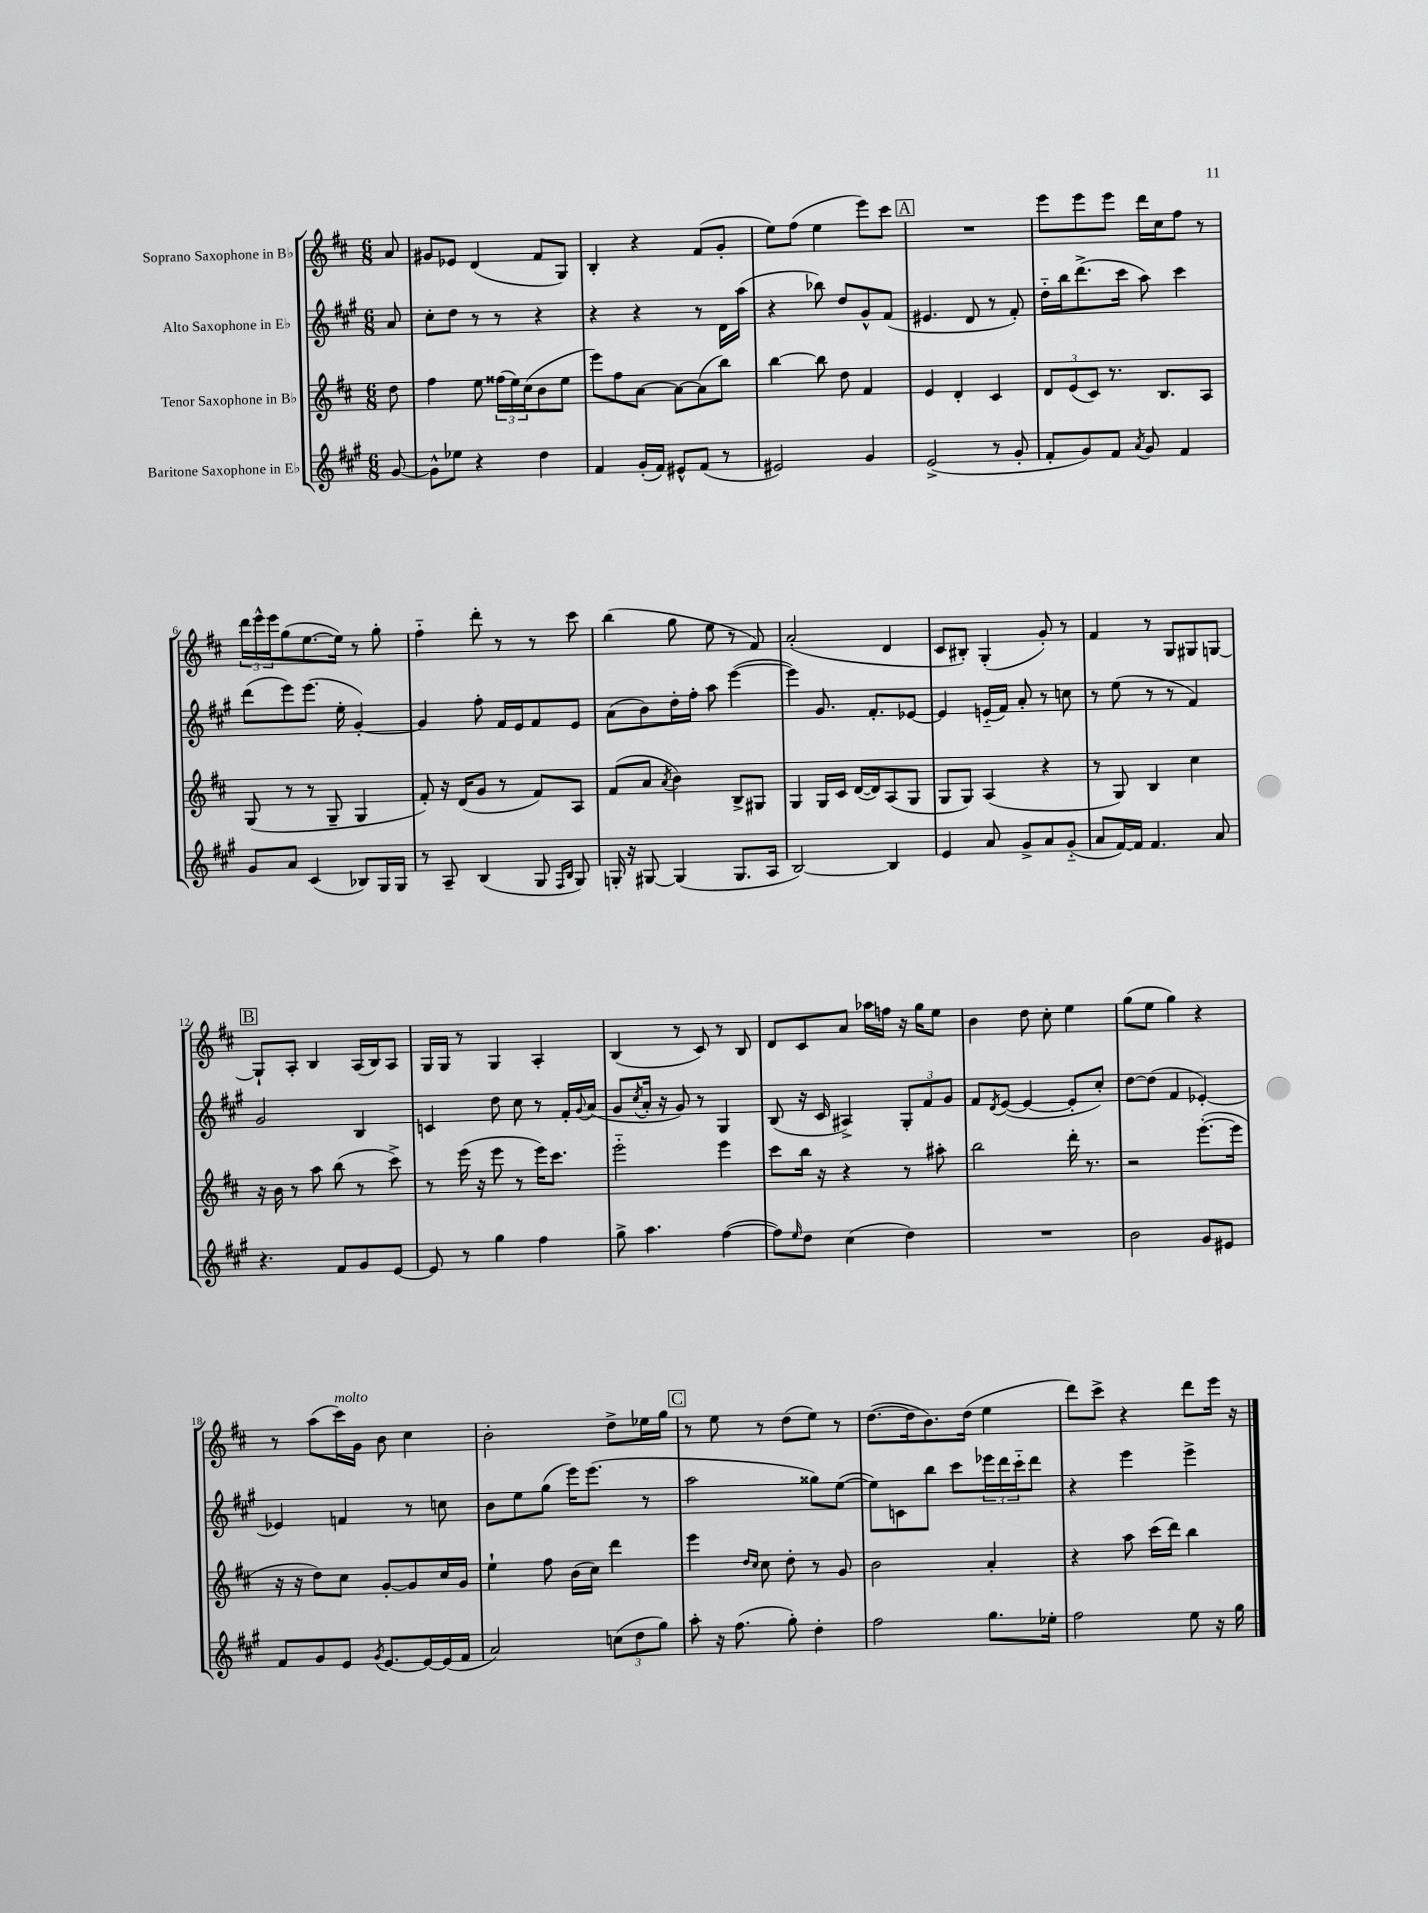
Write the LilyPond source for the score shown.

<<
\new StaffGroup <<
\new Staff = "s0" \with { instrumentName = "Soprano Saxophone in Bb" } {
    \clef treble \key d \major \numericTimeSignature \time 6/8 \partial 8
    a'8 |
    gis'8 ees'8 d'4( fis'8 g8) |
    b4-. r4 fis'8( g'8-. |
    e''8) fis''8( e''4 e'''8) cis'''8 |
    \mark \markup { \box "A" } R2. |
    e'''8 e'''8 e'''8 d'''16 cis''16 fis''8 r8 |
    \tuplet 3/2 { d'''16 e'''16-^ e'''16 } g''8( e''8.~ e''16) r8 g''8-. |
    fis''4-_ d'''8-. r8 r8 cis'''8 |
    b''4( g''8 e''8 r8 fis'8) |
    a'2-.( d'4 |
    cis'8 bis8-.) g4-.( g'8-.) r8 |
    fis'4 r8 g8 gis8 g8~ |
    \mark \markup { \box "B" } g8-! a8-. b4 a16( b16) a8 |
    g16 g16 r8 g4 a4-. |
    b4( r8 cis'8) r8 b8 |
    d'8 cis'8 a'8 aes''16 f''16 r16 g''16 e''8 |
    b'4 d''8 cis''8-. e''4 |
    g''8( e''8 g''4) r4 |
    r8 a''8( cis'''16^\markup { \italic "molto" }) g'16 b'8 cis''4 |
    b'2-. d''8-> ees''16 g''16 |
    \mark \markup { \box "C" } r8 e''8 r8 d''8( e''8) r8 |
    d''8.~( d''16 b'8.) d''16( e''4 |
    d'''8) cis'''8-> r4 d'''8 e'''16 r16 \bar "|." |
}
\new Staff = "s1" \with { instrumentName = "Alto Saxophone in Eb" } {
    \clef treble \key a \major \numericTimeSignature \time 6/8 \partial 8
    a'8 |
    cis''8-. d''8 r8 r8 r4 |
    r4 r4 r8 d'16 a''16( |
    r4 bes''8) d''8 gis'8-^ fis'8( |
    \mark \markup { \box "A" } eis'4. d'8 r8 fis'8-.) |
    d''16-_ b''16 d'''8.->( cis'''16 a''8) cis'''4 |
    d'''8( e'''8) e'''8.( e''16-. gis'4~-.) |
    gis'4 fis''8-. fis'16 e'16 fis'8 e'8 |
    a'8( b'8) d''16-. fis''16-. a''8 e'''4~( |
    e'''4) gis'8. fis'8.-. ees'8~ |
    ees'4 e'16-_( fis'16) a'8-. r8 c''8 |
    r8 e''8( r8 r8 fis'4) |
    \mark \markup { \box "B" } gis'2 b4 |
    c'4 d''8 cis''8 r8 fis'16-. \appoggiatura { gis'8 } a'16( |
    gis'8 \acciaccatura { cis''8 } a'16-. r16 gis'8) r8 gis4 |
    b8( r16 cis'16 ais4->) \tuplet 3/2 { gis8-. fis'8 gis'8 } |
    fis'8 \acciaccatura { d'8 } e'8~( e'4~ e'8-. cis''8-.) |
    d''8~ d''8( fis'4 ees'4~-.) |
    ees'4 f'4 r8 c''8 |
    b'8 e''8 gis''8( e'''16) e'''8.( r8 |
    \mark \markup { \box "C" } a''2 gisis''8) e''8~( |
    e''8) c'8 b''8 cis'''8 \tuplet 3/2 { ees'''16 d'''16 cis'''16-_ } d'''8 |
    r4 e'''4 e'''4-> \bar "|." |
}
\new Staff = "s2" \with { instrumentName = "Tenor Saxophone in Bb" } {
    \clef treble \key d \major \numericTimeSignature \time 6/8 \partial 8
    d''8 |
    fis''4 e''8 \tuplet 3/2 { fisis''16( e''16) cis''16( } b'8 e''8 |
    e'''8) fis''8 a'8~ a'8~ a'8( b''8) |
    b''4~ b''8 d''8 fis'4 |
    \mark \markup { \box "A" } e'4 d'4-. cis'4 |
    \tuplet 3/2 { d'8 e'8( cis'8) } r8. b8. a8 |
    g8( r8 r8 g8-- g4 |
    fis'8-.) r16 d'16( g'8 r8 fis'8) a8 |
    fis'8( a'8 \acciaccatura { a'8 } b'4) b8-> gis8 |
    g4 g16 cis'16 d'16~( d'16) a8( g8 |
    g8 g8) a4( r4 |
    r8 g8) b4 cis''4 |
    \mark \markup { \box "B" } r16 b'16 r8 a''8 b''8( r8 cis'''8->) |
    r8 e'''16( r16 e'''8 r8 e'''16) cis'''8. |
    e'''2-_ e'''4 |
    cis'''8 b''16 r16 r4 r8 ais''8-. |
    b''2 d'''16-. r8. |
    r2 e'''8.~-.( e'''16 |
    r16 r16 d''8) cis''8 g'8~-. g'8 cis''16 g'16 |
    e''4-! fis''8 b'16( cis''16) d'''4 |
    \mark \markup { \box "C" } e'''4 \grace { d''16 cis''16 } cis''8 d''8-. r8 g'8 |
    b'2 a'4-. |
    r4 a''8 cis'''16( d'''16) b''4 \bar "|." |
}
\new Staff = "s3" \with { instrumentName = "Baritone Saxophone in Eb" } {
    \clef treble \key a \major \numericTimeSignature \time 6/8 \partial 8
    gis'8~ |
    gis'8-^ ees''8 r4 d''4 |
    fis'4 gis'16-.( fis'16) eis'8-^ fis'8( r8 |
    eis'2) gis'4 |
    \mark \markup { \box "A" } e'2->( r8 gis'8-. |
    fis'8-. gis'8) fis'8 \acciaccatura { a'8 } gis'8 fis'4 |
    gis'8 a'8 cis'4( bes8) gis16 gis16 |
    r8 a8-- b4( gis8 \grace { fis16 b16 } gis8) |
    g16-. r16 gis8~ gis4( gis8. a16 |
    b2~) b4 |
    e'4 a'8 gis'8-> a'8 gis'8-_( |
    a'8 fis'16~) fis'16 fis'4. a'8 |
    \mark \markup { \box "B" } r4. fis'8 gis'8 e'8~ |
    e'8 r8 gis''4 fis''4 |
    gis''8-> a''4. fis''4~( |
    fis''8) \grace { e''16 } d''8 cis''4( d''4) |
    R2. |
    b'2 gis'8 eis'8 |
    fis'8 gis'8 e'8 \acciaccatura { gis'8 } e'8.~ e'16~ e'16( fis'16 |
    a'2) \tuplet 3/2 { c''8( d''8 gis''8) } |
    \mark \markup { \box "C" } a''8-. r16 fis''8.( gis''8-.) d''4-. |
    fis''2 gis''8. ees''16-. |
    fis''2 e''8 r16 gis''16 \bar "|." |
}
>>
>>
